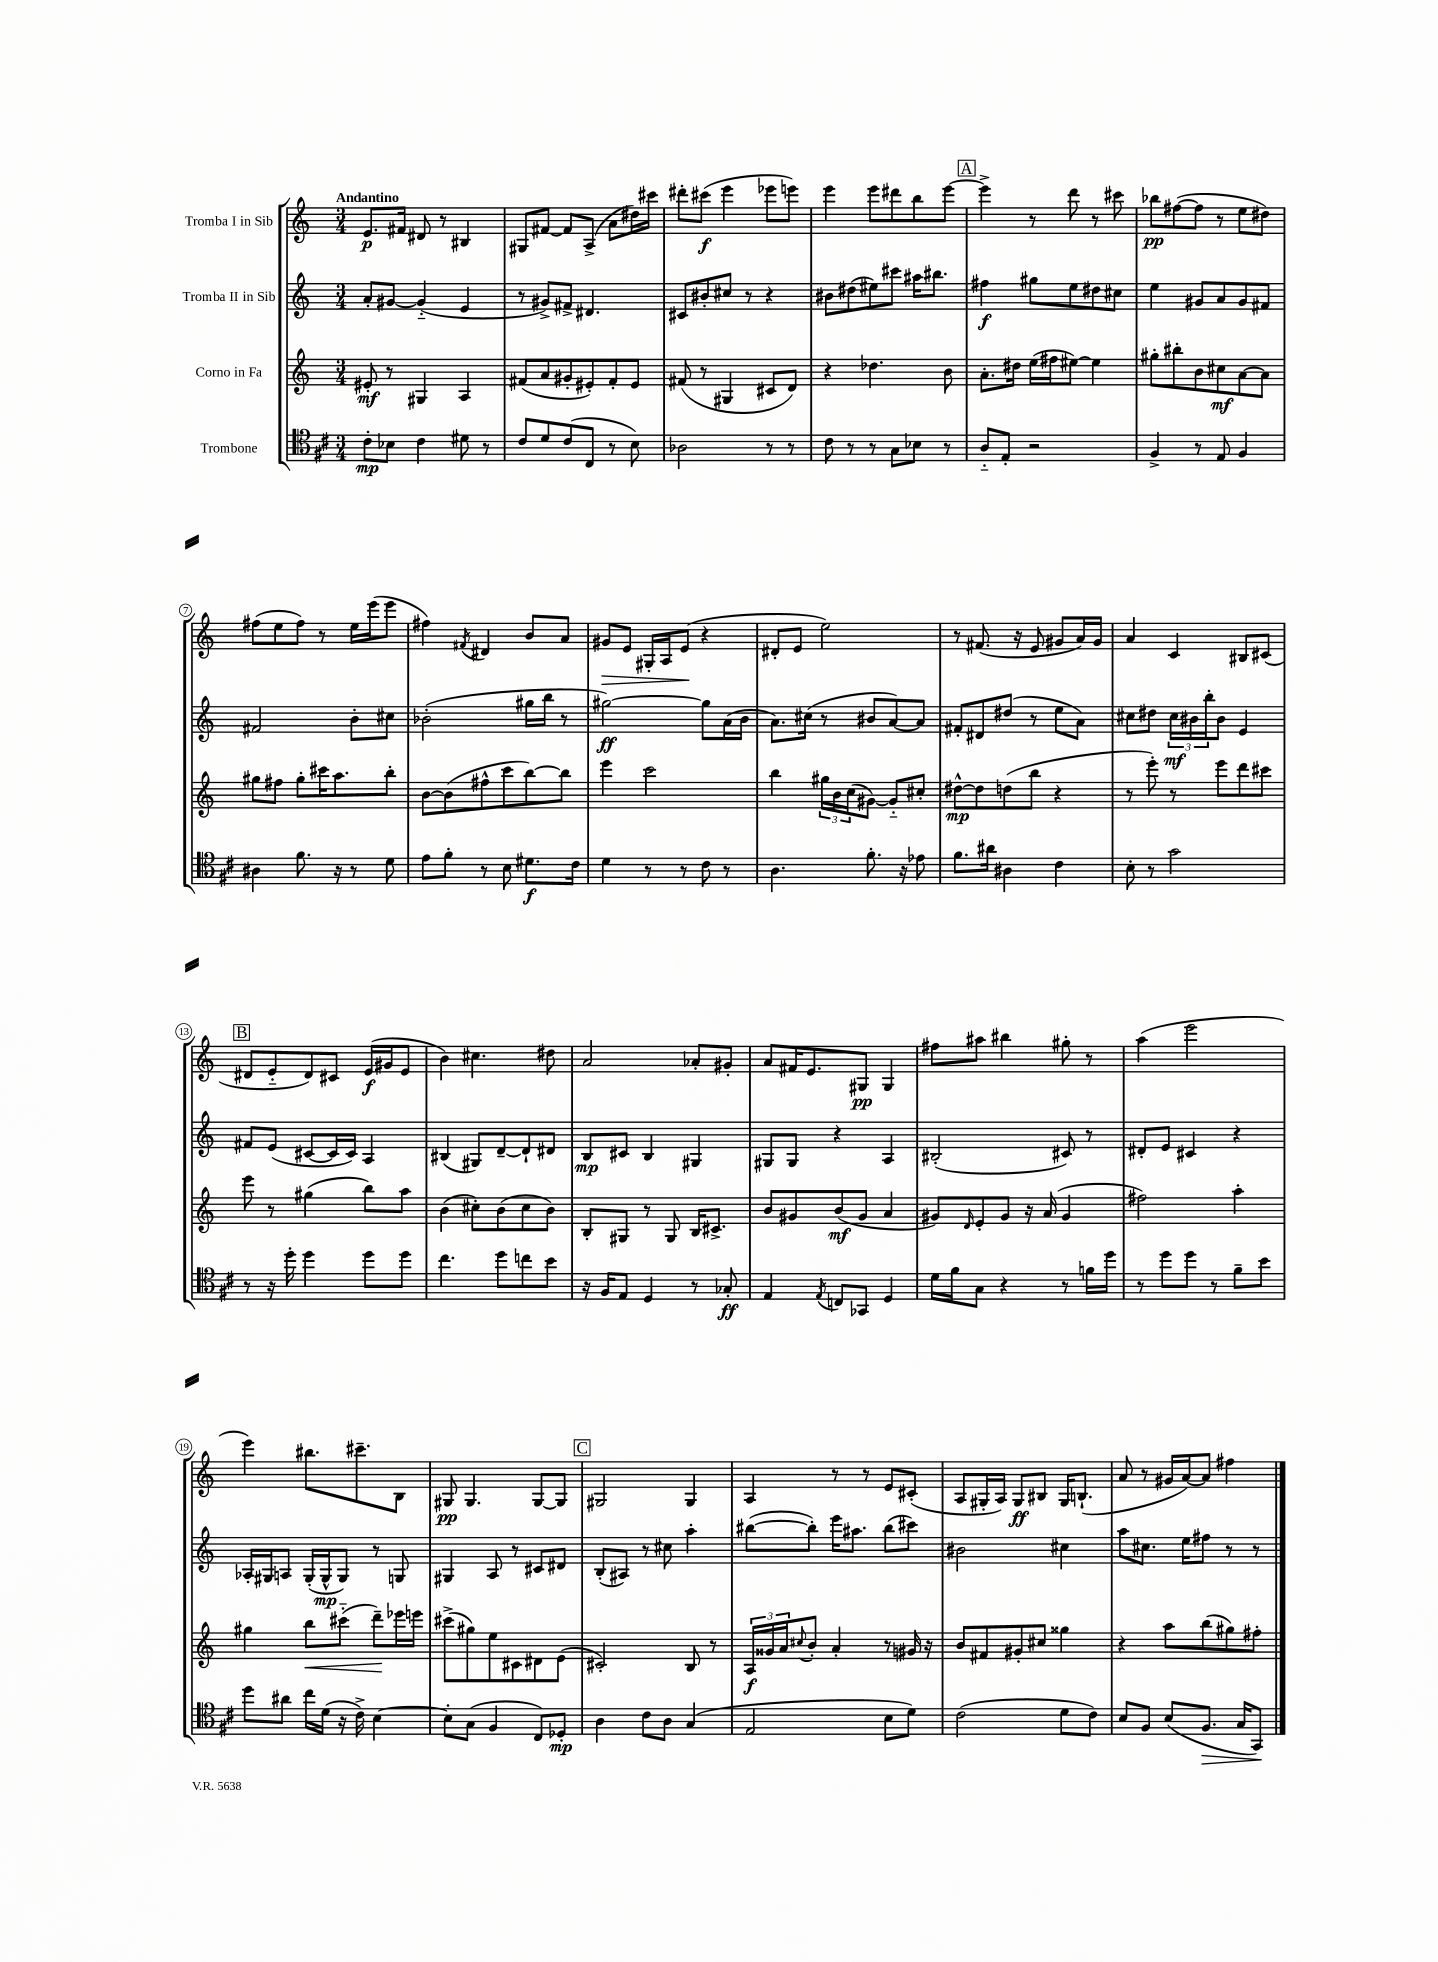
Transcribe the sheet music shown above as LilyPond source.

<<
\new StaffGroup <<
\new Staff = "s0" \with { instrumentName = "Tromba I in Sib" } {
    \clef treble \key c \major \numericTimeSignature \time 3/4 \tempo "Andantino"
    e'8.\p fis'16 dis'8 r8 bis4 |
    gis8 fis'8~ fis'8 a8->( a'8 dis''16) cis'''16 |
    dis'''8-. cis'''8\f( e'''4 ees'''8 e'''8) |
    e'''4 e'''8 dis'''8 b''8 e'''8~ |
    \mark \markup { \box "A" } e'''4-> r8 d'''8 r8 cis'''8 |
    bes''8\pp fis''8~( fis''8 r8 e''8 dis''8) |
    fis''8( e''8 fis''8) r8 e''16 e'''16( e'''8 |
    fis''4) \acciaccatura { fis'8 } dis'4 b'8 a'8 |
    gis'8\> e'8 gis16-. a16 e'8\!( r4 |
    dis'8-. e'8 e''2) |
    r8 fis'8.( r16 e'8 gis'8 a'16) gis'16 |
    a'4 c'4 bis8 cis'8( |
    \mark \markup { \box "B" } dis'8 e'8-_ dis'8) cis'8 e'16\f( gis'16 e'8 |
    b'4) cis''4. dis''8 |
    a'2 aes'8-. gis'8-. |
    a'8 fis'16 e'8. gis8\pp gis4 |
    fis''8 ais''8 bis''4 gis''8-. r8 |
    a''4( e'''2 |
    e'''4) bis''8. cis'''8.-- b8 |
    gis8\pp gis4. gis8~ gis8 |
    \mark \markup { \box "C" } gis2 gis4 |
    a4 r8 r8 e'8 cis'8-.( |
    a8 gis16-. a16) gis8\ff bis8 gis16 b8.-!( |
    a'8 r8 gis'16 a'16~) a'8 fis''4 \bar "|." |
}
\new Staff = "s1" \with { instrumentName = "Tromba II in Sib" } {
    \clef treble \key c \major \numericTimeSignature \time 3/4
    a'8-. gis'8~ gis'4-_( e'4 |
    r8 gis'8->) fis'8-> dis'4. |
    cis'8 bis'8-. cis''8 r8 r4 |
    bis'8 dis''8( eis''8) cis'''8 ais''16 bis''8. |
    \mark \markup { \box "A" } fis''4\f gis''8 e''8 dis''8 cis''8 |
    e''4 gis'8 a'8 gis'8 fis'8 |
    fis'2 b'8-. cis''8 |
    bes'2-.( gis''16 b''16 r8 |
    gis''2~\ff) gis''8 a'16( b'16 |
    a'8.) cis''16( r8 bis'8 a'8~) a'8 |
    fis'8-. dis'8 dis''8( r8 e''8 a'8) |
    cis''8 dis''8 \tuplet 3/2 { cis''16\mf bis'16 b''16-. } bis'8 e'4 |
    \mark \markup { \box "B" } fis'8 e'8( cis'8~ cis'16 cis'16) a4 |
    bis4( gis8) d'8~-- d'8-! dis'8 |
    b8\mp cis'8 b4 gis4 |
    gis8 gis8 r4 a4 |
    bis2-.( cis'8) r8 |
    dis'8-. e'8 cis'4 r4 |
    aes16-. gis16 a8 gis16-.( gis16-^\mp gis8) r8 g8 |
    gis4 a8 r8 cis'8 dis'8 |
    \mark \markup { \box "C" } b8-.( ais8) r8 cis''8 a''4-. |
    bis''8~( bis''8-.) e'''16 ais''8. bis''8( cis'''8) |
    bis'2 cis''4 |
    a''8 cis''8. e''16 fis''8 r8 r8 \bar "|." |
}
\new Staff = "s2" \with { instrumentName = "Corno in Fa" } {
    \clef treble \key c \major \numericTimeSignature \time 3/4
    eis'8-.\mf r8 gis4 a4 |
    fis'8( a'8 gis'8-. eis'8-.) fis'8-. eis'8 |
    fis'8( r8 gis4 cis'8 d'8) |
    r4 des''4. b'8 |
    \mark \markup { \box "A" } a'8.-. dis''16 e''16( fis''16 eis''8~) eis''4 |
    gis''8-. bis''8-. b'8 cis''8\mf a'8~ a'8 |
    gis''8 fis''8 gis''8-. cis'''16 a''8. b''8-. |
    b'8~ b'8( fis''8-^ c'''8 b''8~) b''8 |
    e'''4 c'''2 |
    b''4 \tuplet 3/2 { gis''16 b'16 c''16( } gis'8~) gis'8-_ cis''8-. |
    dis''8~-^\mp dis''8 d''8( b''8 r4 |
    r8 e'''8-.) r8 e'''8 d'''8 cis'''8 |
    \mark \markup { \box "B" } e'''8 r8 gis''4( b''8) a''8 |
    b'4( cis''8-.) b'8( cis''8 b'8) |
    b8-. gis8 r8 gis8 b16 cis'8.-> |
    b'8 gis'8 b'8\mf( gis'8 a'4 |
    gis'8) \grace { d'16 } e'8-. gis'8 r16 a'16( gis'4 |
    fis''2) a''4-. |
    gis''4 b''8\< cis'''8-_( d'''8--\!) ees'''16 e'''16 |
    cis'''8->( gis''8) e''8 cis'8 dis'8 e'8( |
    \mark \markup { \box "C" } cis'2-.) b8 r8 |
    \tuplet 3/2 { a16\f gisis'16 a'16 } \appoggiatura { cis''8 } b'8-. a'4-. r8 gis'16 r16 |
    b'8 fis'8 gis'8-. cis''8 gisis''4 |
    r4 a''8 b''8( gis''8) fis''8-. \bar "|." |
}
\new Staff = "s3" \with { instrumentName = "Trombone" } {
    \clef tenor \key d \major \numericTimeSignature \time 3/4
    cis'8-.\mp bes8 cis'4 dis'8 r8 |
    cis'8 d'8 cis'8( cis8 r8 b8) |
    aes2 r8 r8 |
    cis'8 r8 r8 g8 bes8 r8 |
    \mark \markup { \box "A" } a8-_ e8-. r2 |
    fis4-> r8 e8 fis4 |
    ais4 fis'8. r16 r8 d'8 |
    e'8 fis'8-. r8 b8 dis'8.\f cis'16 |
    d'4 r8 r8 cis'8 r8 |
    a4. fis'8.-. r16 ees'8 |
    fis'8. ais'16 ais4 cis'4 |
    b8-. r8 g'2 |
    \mark \markup { \box "B" } r8 r16 d''16-. d''4 d''8 d''8 |
    cis''4. d''8 c''8 b'8 |
    r16 fis16 e8 d4 r8 ges8-.\ff |
    e4 \acciaccatura { e8 } c8 ges,8 d4 |
    d'16 fis'16 g8 r4 r8 f'16 d''16 |
    r8 d''8 d''8 r8 fis'8-- b'8 |
    d''8 ais'8 cis''16 d'16( r16 cis'16->) b4~ |
    b8-. g8( fis4 cis8) des8-.\mp |
    \mark \markup { \box "C" } a4 cis'8 a8 g4( |
    e2 b8 d'8) |
    cis'2( d'8 cis'8) |
    b8 fis8 b8( fis8.\> g16 g,8\!) \bar "|." |
}
>>
>>
\layout { \context { \Score \override BarNumber.stencil = #(make-stencil-circler 0.1 0.3 ly:text-interface::print) } }
